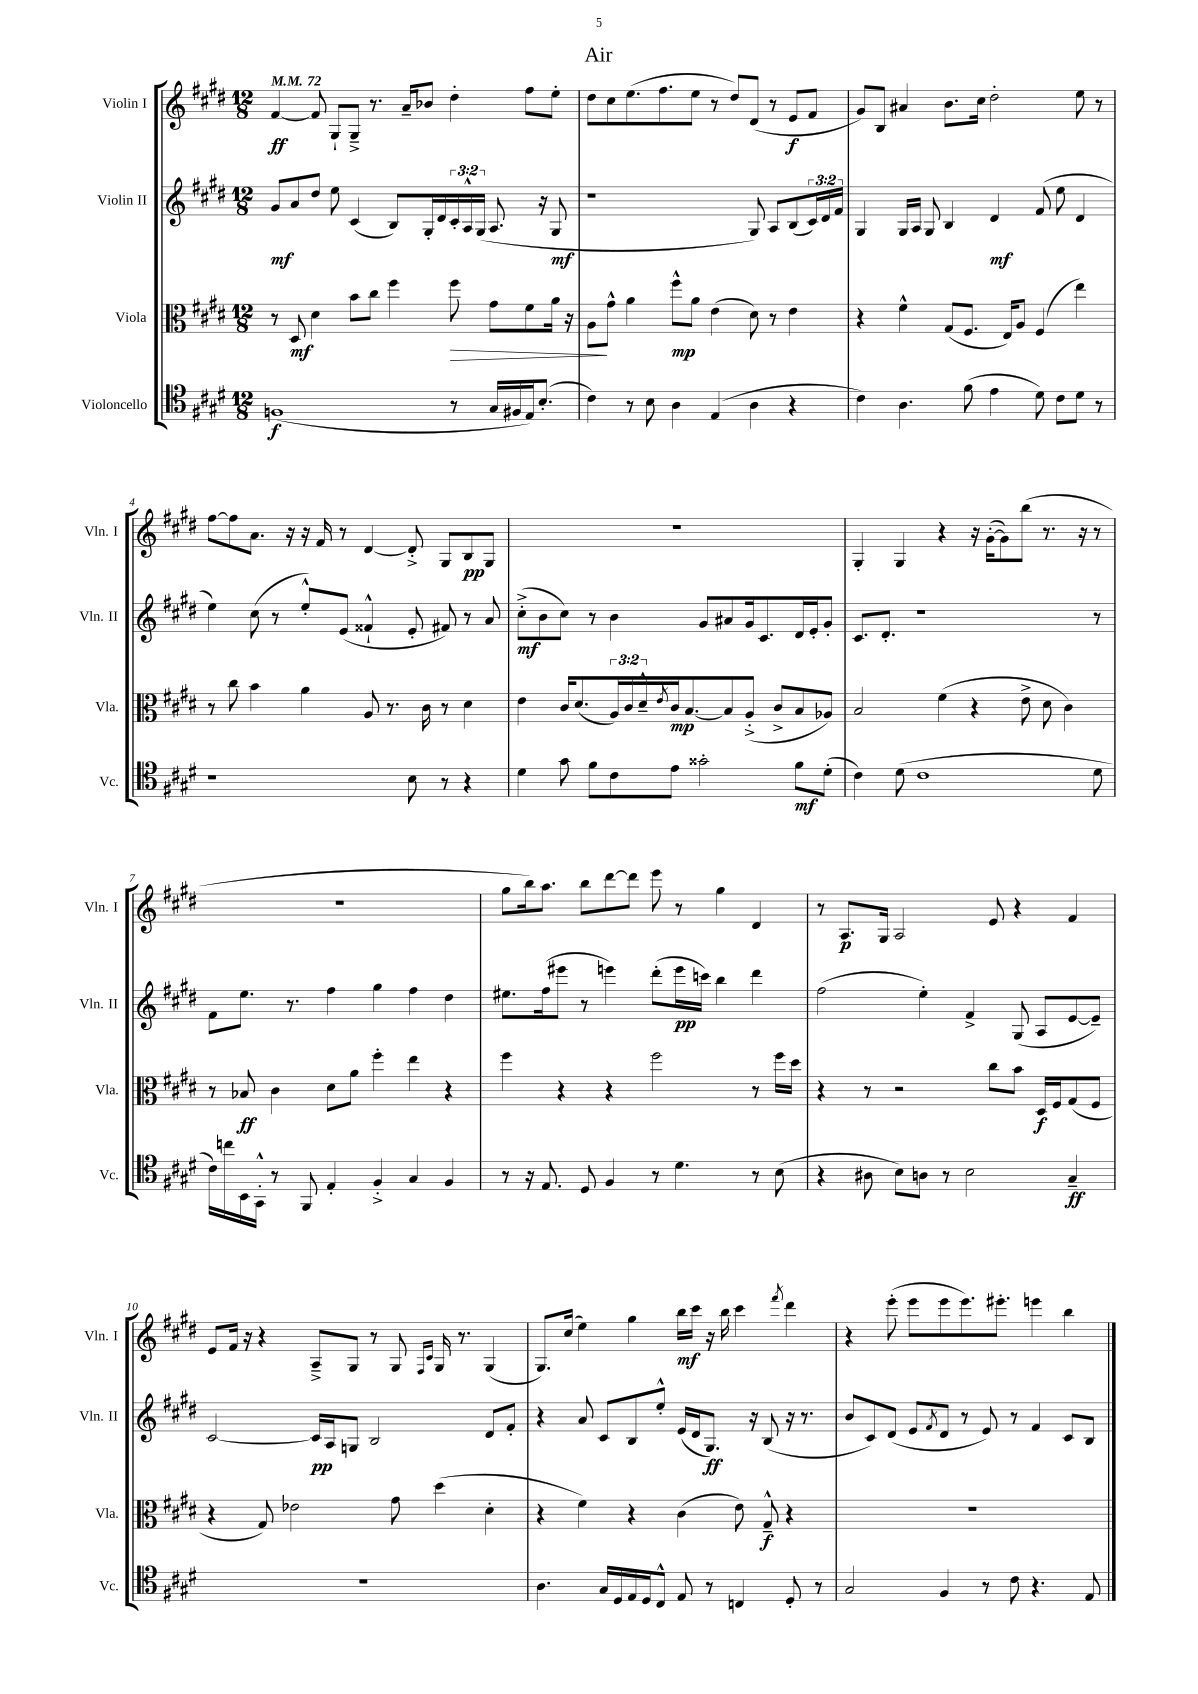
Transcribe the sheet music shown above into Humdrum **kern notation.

**kern	**dynam	**kern	**dynam	**kern	**dynam	**kern	**dynam
*part4	*part4	*part3	*part3	*part2	*part2	*part1	*part1
*staff4	*staff4	*staff3	*staff3	*staff2	*staff2	*staff1	*staff1
*I"Violoncello	*	*I"Viola	*	*I"Violin II	*	*I"Violin I	*
*I'Vc.	*	*I'Vla.	*	*I'Vln. II	*	*I'Vln. I	*
*clefC4	*	*clefC3	*	*clefG2	*	*clefG2	*
*k[f#c#g#d#]	*	*k[f#c#g#d#]	*	*k[f#c#g#d#]	*	*k[f#c#g#d#]	*
*M12/8	*	*M12/8	*	*M12/8	*	*M12/8	*
*MM72	*	*MM72	*	*MM72	*	*MM72	*
=1	=1	=1	=1	=1	=1	=1	=1
(1Fn	f	8r	.	8g#/L	mf	[4f#/	ff
.	.	8D#/	mf	8a/	.	.	.
.	.	4d#\	.	8dd#/J	.	8f#/]	.
.	.	.	.	8ee\	.	8G#`/L	.
.	.	8b\L	.	(4c#/	.	8G#~^/J	.
.	.	8cc#\J	.	.	.	8.r	.
.	.	4ff#\	.	8B/L)	.	.	.
.	.	.	.	.	.	16a~/KL	.
.	.	.	.	16G#'/L	.	8b-X/J	.
.	.	.	.	16d#/	.	.	.
!	!	!	!LO:HP:b	!	!	!	!
8r	.	8ff#\	>	24c#'/	.	4dd#'\	.
.	.	.	.	24A^^/	.	.	.
.	.	.	.	(24G#/JJ	.	.	.
16G#/LL	.	8g#\L	.	8.A/	.	.	.
16F#X/	.	.	.	.	.	.	.
16E/J)	.	8f#\	.	.	.	8ff#\L	.
(8.B'/J	.	.	.	16r	.	.	.
.	.	16a\Jk	.	8G#/	mf	8ee'\J	.
.	.	16r	.	.	.	.	.
=2	=2	=2	=2	=2	=2	=2	=2
4c#\)	.	8A\L	.	1r	.	8dd#\L	.
.	.	8g#^^\J	]	.	.	8cc#\	.
8r	.	4a\	.	.	.	(8.ee\	.
8B\	.	.	.	.	.	.	.
.	.	.	.	.	.	8.ff#\	.
4A\	.	8ff#^^\L	mp	.	.	.	.
.	.	8a\J	.	.	.	8ee\J	.
(4E/	.	(4e\	.	.	.	8r	.
.	.	.	.	.	.	8dd#/L)	.
4A\	.	8d#\)	.	8G#/)	.	(8d#/J	.
.	.	8r	.	8A/L	.	8r	.
4r	.	4e\	.	(8B/	.	8e/L	f
.	.	.	.	24c#/L)	.	8f#/J	.
.	.	.	.	24d#/	.	.	.
.	.	.	.	24f#/JJ	.	.	.
=3	=3	=3	=3	=3	=3	=3	=3
4c#\)	.	4r	.	4G#/	.	8g#/L)	.
.	.	.	.	.	.	8B/J	.
4.A\	.	4f#^^\	.	16G#/LL	.	4a#X/	.
.	.	.	.	16A/JJ	.	.	.
.	.	.	.	8G#/	.	.	.
.	.	(8G#/L	.	4B/	.	8.b\L	.
(8f#\	.	8.F#/J	.	.	.	.	.
.	.	.	.	.	.	16cc#\Jk	.
4e\	.	.	.	4d#/	mf	2dd#'\	.
.	.	16E/KL)	.	.	.	.	.
.	.	8A/J	.	.	.	.	.
8d#\)	.	(4F#/	.	(8f#/	.	.	.
8c#\L	.	.	.	8ee\	.	.	.
8d#\J	.	4ee\)	.	4d#/	.	8ee\	.
8r	.	.	.	.	.	8r	.
!!LO:LB:g=z
=4	=4	=4	=4	=4	=4	=4	=4
1r	.	8r	.	4ee\)	.	[8ff#\L	.
.	.	8cc#\	.	.	.	8ff#\]	.
.	.	4b\	.	(8cc#\	.	8.a\J	.
.	.	.	.	8r	.	.	.
.	.	.	.	.	.	16r	.
.	.	4a\	.	8ee'^^/L)	.	16r	.
.	.	.	.	.	.	16f#/	.
.	.	.	.	(8e/J	.	8r	.
.	.	8A/	.	4f##X`^^/	.	[4d#/	.
.	.	8.r	.	.	.	.	.
8B\	.	.	.	8e'/	.	8d#'^/]	.
.	.	16c#\	.	.	.	.	.
8r	.	8r	.	8f#X/)	.	8G#/L	.
4r	.	4d#\	.	8r	.	8B/	pp
.	.	.	.	8a/	.	8G#/J	.
=5	=5	=5	=5	=5	=5	=5	=5
4d#\	.	4e\	.	(8cc#'^\L	mf	1.r	.
.	.	.	.	8b\	.	.	.
8g#\	.	16c#/KL	.	8cc#\J)	.	.	.
.	.	(8.d#/	.	.	.	.	.
8f#\L	.	.	.	8r	.	.	.
8c#\	.	24A/L)	.	4b\	.	.	.
.	.	24c#/	.	.	.	.	.
.	.	24d#~^^/	.	.	.	.	.
.	.	8qe/	.	.	.	.	.
8e\J	.	16c#/J	mp	.	.	.	.
.	.	[8.B/	.	.	.	.	.
2g##X'\	.	.	.	8g#/L	.	.	.
.	.	8B/]	.	8a#X/	.	.	.
.	.	(8A'^/J	.	16g#/k	.	.	.
.	.	.	.	8.c#/	.	.	.
.	.	8c#^/L	.	.	.	.	.
8f#\L	mf	8B/	.	16d#/L	.	.	.
.	.	.	.	16e'/J	.	.	.
(8d#'\J	.	8A-X/J)	.	8g#'/J	.	.	.
=6	=6	=6	=6	=6	=6	=6	=6
4c#\)	.	2B/	.	8.c#/L	.	4G#'/	.
.	.	.	.	8.d#'/J	.	.	.
(8d#\	.	.	.	.	.	4G#/	.
1c#	.	.	.	1r	.	.	.
.	.	(4f#\	.	.	.	4r	.
.	.	4r	.	.	.	16r	.
.	.	.	.	.	.	([16g#'\KL	.
.	.	.	.	.	.	8g#\])	.
.	.	8e^\	.	.	.	(8bb\J	.
.	.	8d#\	.	.	.	8.r	.
.	.	4c#\)	.	.	.	.	.
.	.	.	.	.	.	16r	.
8d#\	.	.	.	8r	.	8r	.
!!LO:LB:g=z
=7	=7	=7	=7	=7	=7	=7	=7
16c#\LL)	.	8r	.	8f#\L	.	1.r	.
16ccn\	.	.	.	.	.	.	.
16BB\	.	8B-X/	ff	8.ee\J	.	.	.
16GG#'^^\JJ	.	.	.	.	.	.	.
8r	.	4c#\	.	.	.	.	.
.	.	.	.	8.r	.	.	.
8FF#/	.	.	.	.	.	.	.
4E'/	.	8d#\L	.	4ff#\	.	.	.
.	.	8a\J	.	.	.	.	.
4F#'^/	.	4ff#'\	.	4gg#\	.	.	.
4G#/	.	4ee\	.	4ff#\	.	.	.
4F#/	.	4r	.	4dd#\	.	.	.
=8	=8	=8	=8	=8	=8	=8	=8
8r	.	4ff#\	.	8.ee#X\L	.	8gg#\L	.
16r	.	.	.	.	.	16bb\k)	.
8.E/	.	.	.	(16ff#\k	.	8.aa\J	.
.	.	4r	.	8eee#X\J	.	.	.
8D#/	.	.	.	8r	.	8bb\L	.
4F#/	.	4r	.	4eeen\)	.	[8ddd#\	.
.	.	.	.	.	.	8ddd#\J]	.
8r	.	2ff#\	.	(8ddd#'\L	.	8eee\	.
4.d#\	.	.	.	16eee\L	pp	8r	.
.	.	.	.	16cccn\JJ)	.	.	.
.	.	.	.	4bb\	.	4gg#\	.
8r	.	8r	.	4ddd#\	.	4d#/	.
(8B\	.	16ff#\LL	.	.	.	.	.
.	.	16dd#\JJ	.	.	.	.	.
=9	=9	=9	=9	=9	=9	=9	=9
4r	.	4r	.	(2ff#\	.	8r	.
.	.	.	.	.	.	8.A/L	p
8A#X\	.	8r	.	.	.	.	.
.	.	.	.	.	.	16G#/Jk	.
8B\L)	.	2r	.	.	.	2A/	.
8An\J	.	.	.	4ee'\)	.	.	.
8r	.	.	.	.	.	.	.
2B\	.	.	.	4f#^/	.	.	.
.	.	8cc#\L	.	.	.	8e/	.
.	.	8b\J	.	(8G#/	.	4r	.
.	.	16D#/LL	f	8A/L	.	.	.
.	.	16F#/J	.	.	.	.	.
4G#~/	ff	(8G#/	.	[8e/	.	4f#/	.
.	.	8F#/J	.	8e~/J])	.	.	.
!!LO:LB:g=z
=10	=10	=10	=10	=10	=10	=10	=10
1.r	.	4r	.	[2c#/	.	8e/L	.
.	.	.	.	.	.	16f#/Jk	.
.	.	.	.	.	.	16r	.
.	.	8G#/)	.	.	.	4r	.
.	.	2e-X\	.	.	.	.	.
.	.	.	.	16c#/LL]	pp	8A~^/L	.
.	.	.	.	16A/J	.	.	.
.	.	.	.	8Gn/J	.	8G#/J	.
.	.	.	.	2B/	.	8r	.
.	.	8g#\	.	.	.	8G#/	.
.	.	.	.	.	.	16qqF#/LL	.
.	.	.	.	.	.	16qqc#/JJ	.
.	.	(4dd#\	.	.	.	16G#/	.
.	.	.	.	.	.	8.r	.
.	.	4d#'\	.	8d#/L	.	(4G#/	.
.	.	.	.	8f#'/J	.	.	.
=11	=11	=11	=11	=11	=11	=11	=11
4.A\	.	4r	.	4r	.	8.G#/L)	.
.	.	.	.	.	.	(16cc#/Jk	.
.	.	4f#\)	.	8a/	.	4ee\)	.
16G#/LL	.	.	.	8c#/L	.	.	.
16D#/	.	.	.	.	.	.	.
16E/	.	4r	.	8B/	.	4gg#\	.
16D#/J	.	.	.	.	.	.	.
8C#^^/J	.	.	.	8ee'^^/J	.	.	.
8E/	.	(4c#\	.	(16e/LL	.	16bb\LL	mf
.	.	.	.	16d#/J	.	16ccc#\JJ	.
8r	.	.	.	8.G#/J)	ff	16r	.
.	.	.	.	.	.	16bb\	.
4Cn/	.	8e\)	.	.	.	4ccc#\	.
.	.	.	.	16r	.	.	.
.	.	8G#~^^/	f	(8B/	.	.	.
.	.	.	.	.	.	8qfff#/	.
8D#'/	.	4r	.	16r	.	4ddd#\	.
.	.	.	.	8.r	.	.	.
8r	.	.	.	.	.	.	.
=12	=12	=12	=12	=12	=12	=12	=12
2G#/	.	1.r	.	8b/L	.	4r	.
.	.	.	.	8c#/)	.	.	.
.	.	.	.	(8d#/J	.	(8eee'\	.
.	.	.	.	8e/L	.	8eee\L	.
.	.	.	.	8qf#/	.	.	.
4F#/	.	.	.	8d#/J	.	8eee\	.
.	.	.	.	8r	.	8.eee\)	.
8r	.	.	.	8e/)	.	.	.
.	.	.	.	.	.	8.eee#X'\J	.
8c#\	.	.	.	8r	.	.	.
4.r	.	.	.	4f#/	.	4eeen\	.
.	.	.	.	8c#/L	.	4bb\	.
8E/	.	.	.	8B/J	.	.	.
==	==	==	==	==	==	==	==
*-	*-	*-	*-	*-	*-	*-	*-
